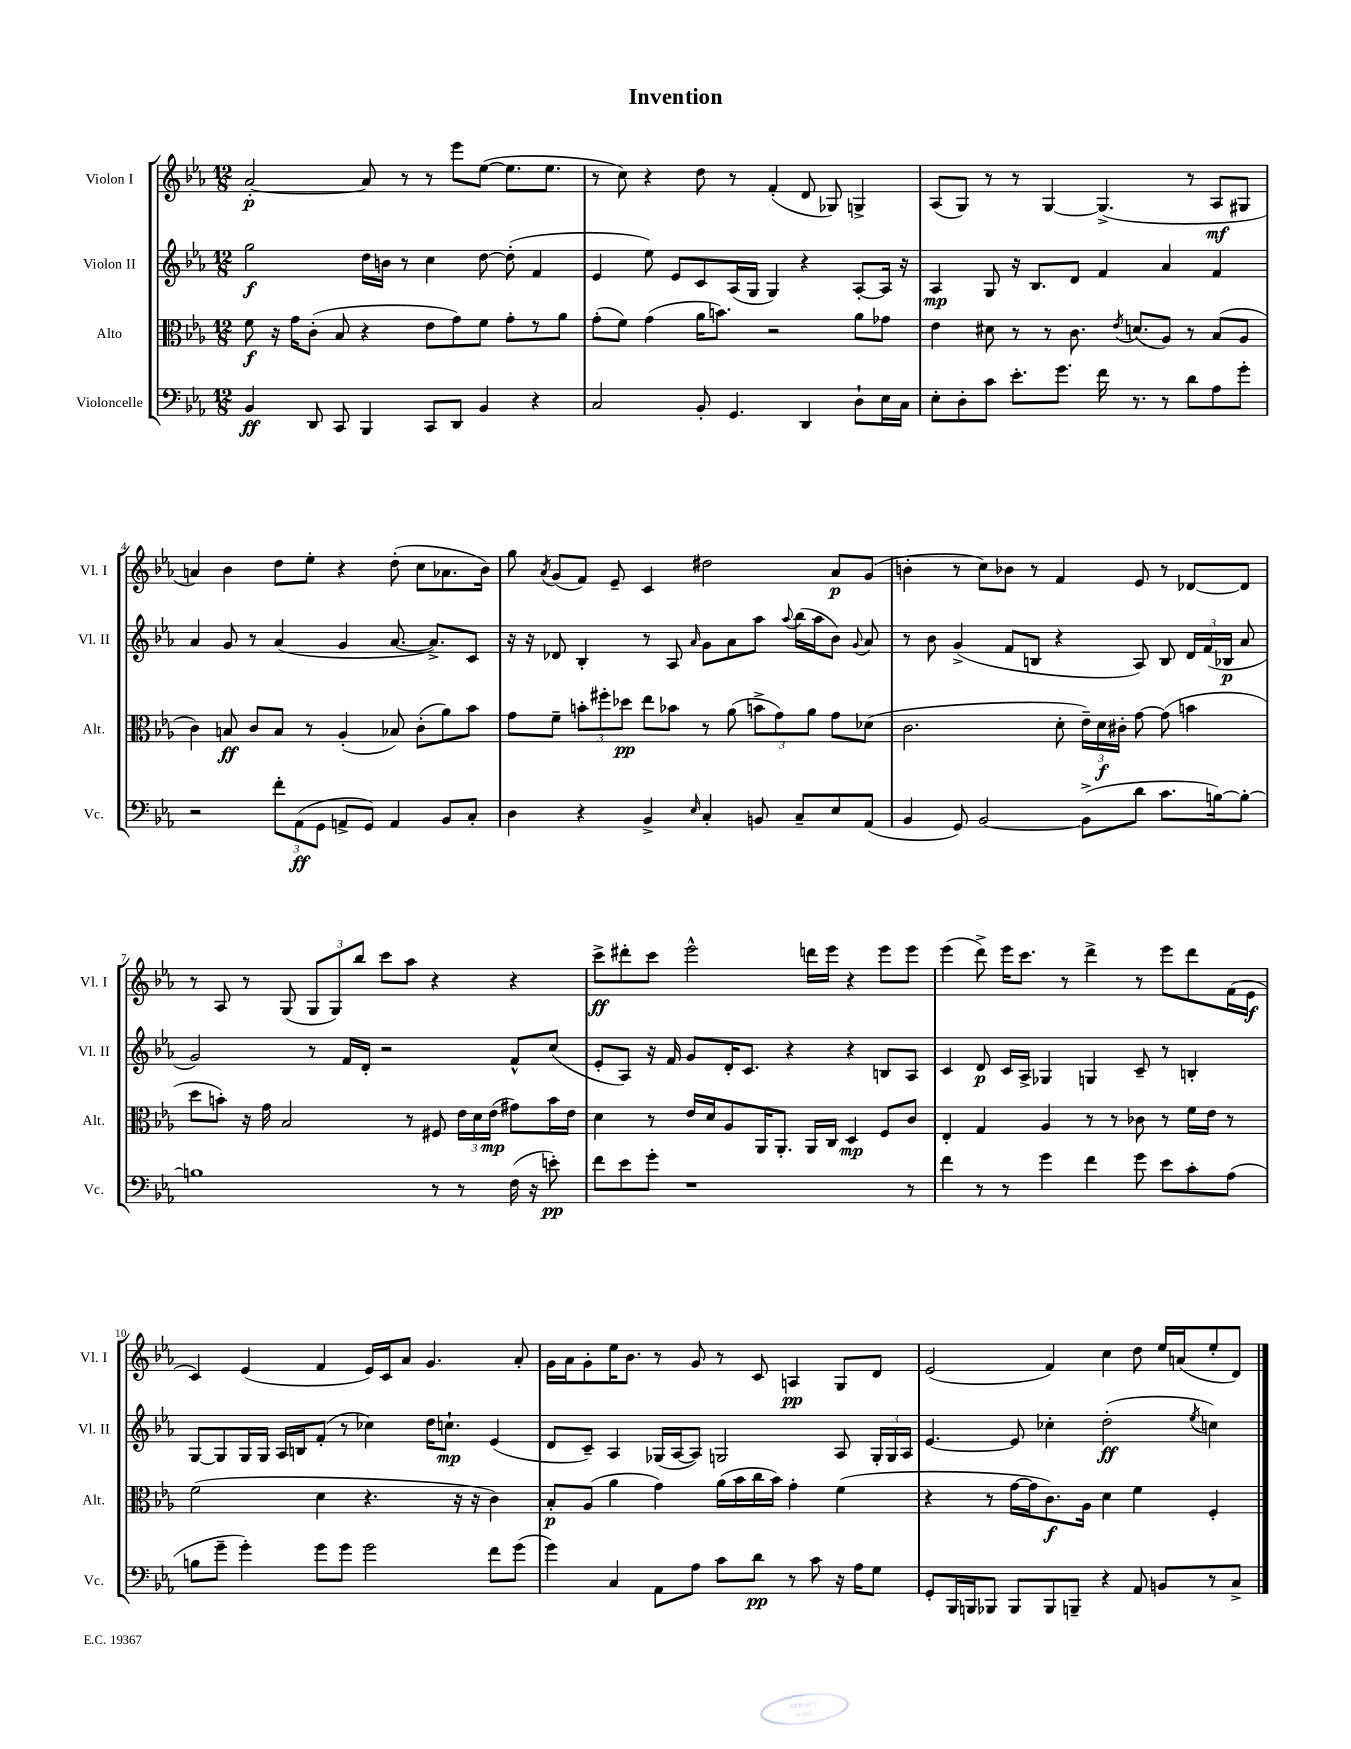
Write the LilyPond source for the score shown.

\header { title = "Invention" }
<<
\new StaffGroup <<
\new Staff = "s0" \with { instrumentName = "Violon I" shortInstrumentName = "Vl. I" } {
    \clef treble \key ees \major \numericTimeSignature \time 12/8
    \autoBeamOff aes'2~-.\p aes'8 r8 r8 ees'''8[ ees''8]~( ees''8.[ ees''8.] |
    r8 c''8) r4 d''8 r8 f'4-.( d'8 ges8) g4-> |
    aes8[( g8]) r8 r8 g4~ g4.->( r8 aes8[\mf gis8] |
    a'4) bes'4 d''8[ ees''8]-. r4 d''8-.( c''8[ aes'8. bes'16]) |
    g''8 \acciaccatura { aes'8 } g'8[( f'8]) ees'8-- c'4 dis''2 aes'8[\p g'8]( |
    b'4-. r8 c''8[) bes'8] r8 f'4 ees'8 r8 des'8[~ des'8] |
    r8 aes8 r8 g8( \tuplet 3/2 { g8[ g8) bes''8] } c'''8[ aes''8] r4 r4 |
    c'''8[->\ff dis'''8-. c'''8] ees'''2-^ d'''16[ ees'''16] r4 ees'''8[ ees'''8] |
    ees'''4( d'''8->) ees'''16[ c'''8.] r8 d'''4-> r8 ees'''8[ d'''8 f'16( ees'16]\f |
    c'4) ees'4( f'4 ees'16[) c'16 aes'8] g'4. aes'8-. |
    g'16[ aes'16 g'8-. ees''16 bes'8.] r8 g'8 r8 c'8 a4\pp g8[ d'8] |
    ees'2( f'4) c''4 d''8 ees''16[ a'16( ees''8-. d'8]) \bar "|." |
}
\new Staff = "s1" \with { instrumentName = "Violon II" shortInstrumentName = "Vl. II" } {
    \clef treble \key ees \major \numericTimeSignature \time 12/8
    \autoBeamOff g''2\f d''16[ b'16] r8 c''4 d''8~ d''8-.( f'4 |
    ees'4 ees''8) ees'8[ c'8 aes16( g16] g4) r4 aes8[~-. aes16] r16 |
    aes4\mp g8 r16 bes8.[ d'8] f'4 aes'4 f'4 |
    aes'4 g'8 r8 aes'4( g'4 aes'8.~ aes'8.[->) c'8] |
    r16 r16 des'8 bes4-. r8 aes8 \grace { aes'16 } g'8[ aes'8 aes''8] \appoggiatura { aes''8 } bes''16[( aes''16 bes'8]) \appoggiatura { g'8 } aes'8 |
    r8 bes'8 g'4->( f'8[ b8] r4 aes8) b8 \tuplet 3/2 { d'16[ f'16( bes16]\p } aes'8 |
    g'2) r8 f'16[ d'16]-. r2 f'8[-^ c''8]( |
    ees'8[-. aes8]) r16 f'16 g'8[ d'16-. c'8.] r4 r4 b8[ aes8] |
    c'4 d'8\p c'16[ aes16]-> ges4 g4 c'8-- r8 b4-. |
    g8[~ g8 g16 g16] aes16[ b16 f'8]-.( r8 ces''4) d''16[ c''8.]-!\mp ees'4( |
    d'8[ c'8]--) aes4 ges16[( aes16~ aes8]) g2 aes8 \tuplet 3/2 { g16[-. g16 aes16] } |
    ees'4.~ ees'8 ces''4-. d''2-.\ff( \acciaccatura { ees''8 } c''4) \bar "|." |
}
\new Staff = "s2" \with { instrumentName = "Alto" shortInstrumentName = "Alt." } {
    \clef alto \key ees \major \numericTimeSignature \time 12/8
    \autoBeamOff f'8\f r16 g'16[ c'8]-.( bes8 r4 ees'8[ g'8) f'8] g'8[-. r8 aes'8] |
    g'8[-.( f'8]) g'4( aes'16[ b'8.]) r2 aes'8[ ges'8] |
    ees'4 dis'8 r8 r8 c'8. \acciaccatura { ees'8 } d'8.[( aes8]) r8 bes8[( aes8] |
    c'4) b8\ff c'8[ b8] r8 aes4-.( bes8) c'8[-.( aes'8) bes'8] |
    g'8[ f'8]-- \tuplet 3/2 { b'8[-. fis''8-. des''8]\pp } ees''8[ bes'8] r8 aes'8( \tuplet 3/2 { b'8[-> g'8) aes'8] } g'8[ des'8]( |
    c'2. d'8-. \tuplet 3/2 { ees'16[--) d'16\f cis'16]-. } g'8~ g'8( b'4 |
    d''8[ b'8]-.) r16 g'16 bes2 r8 fis8 \tuplet 3/2 { ees'16[ d'16 ees'16]\mp( } gis'8[) b'16 ees'16] |
    d'4 r8 ees'16[ d'16 aes8 aes,16 aes,8.]-. aes,16[ c16] d4\mp f8[ c'8] |
    ees4-. g4 aes4 r8 r8 ces'8 r8 f'16[ ees'16] r8 |
    f'2( d'4 r4. r16 r16 c'4) |
    bes8[-.\p aes8]( aes'4 g'4) aes'16[( bes'16 c''16 bes'16]) g'4-. f'4( |
    r4 r8 g'16[~ g'16 c'8.\f) aes16] d'4 f'4 f4-. \bar "|." |
}
\new Staff = "s3" \with { instrumentName = "Violoncelle" shortInstrumentName = "Vc." } {
    \clef bass \key ees \major \numericTimeSignature \time 12/8
    \autoBeamOff bes,4\ff d,8 c,8 bes,,4 c,8[ d,8] bes,4 r4 |
    c2 bes,8-. g,4. d,4 d8[-! ees16 c16] |
    ees8[-. d8-. c'8] ees'8.[-. g'8.] f'16 r8. r8 d'8[ aes8 g'8]-. |
    r2 \tuplet 3/2 { f'8[-. aes,8\ff( g,8] } a,8[-> g,8]) a,4 bes,8[ c8]-. |
    d4 r4 bes,4-> \grace { ees16 } c4-. b,8 c8[-- ees8 aes,8]( |
    bes,4 g,8) bes,2~ bes,8[->( d'8] c'8.[ b16~) b8]~-. |
    b1 r8 r8 f16( r16 e'8-.\pp) |
    f'8[ ees'8 g'8]-. r1 r8 |
    f'4 r8 r8 g'4 f'4 g'8 ees'8[ c'8-. aes8]( |
    b8[ g'8]-- g'4-.) g'8[ g'8] g'2 f'8[ g'8]( |
    g'4) c4 aes,8[ aes8] c'8[ d'8]\pp r8 c'8 r16 aes16[ g8] |
    g,8[-. bes,,16 b,,16 bes,,8] bes,,8[ bes,,8 b,,8]-- r4 aes,8 b,8[ r8 c8]-> \bar "|." |
}
>>
>>
